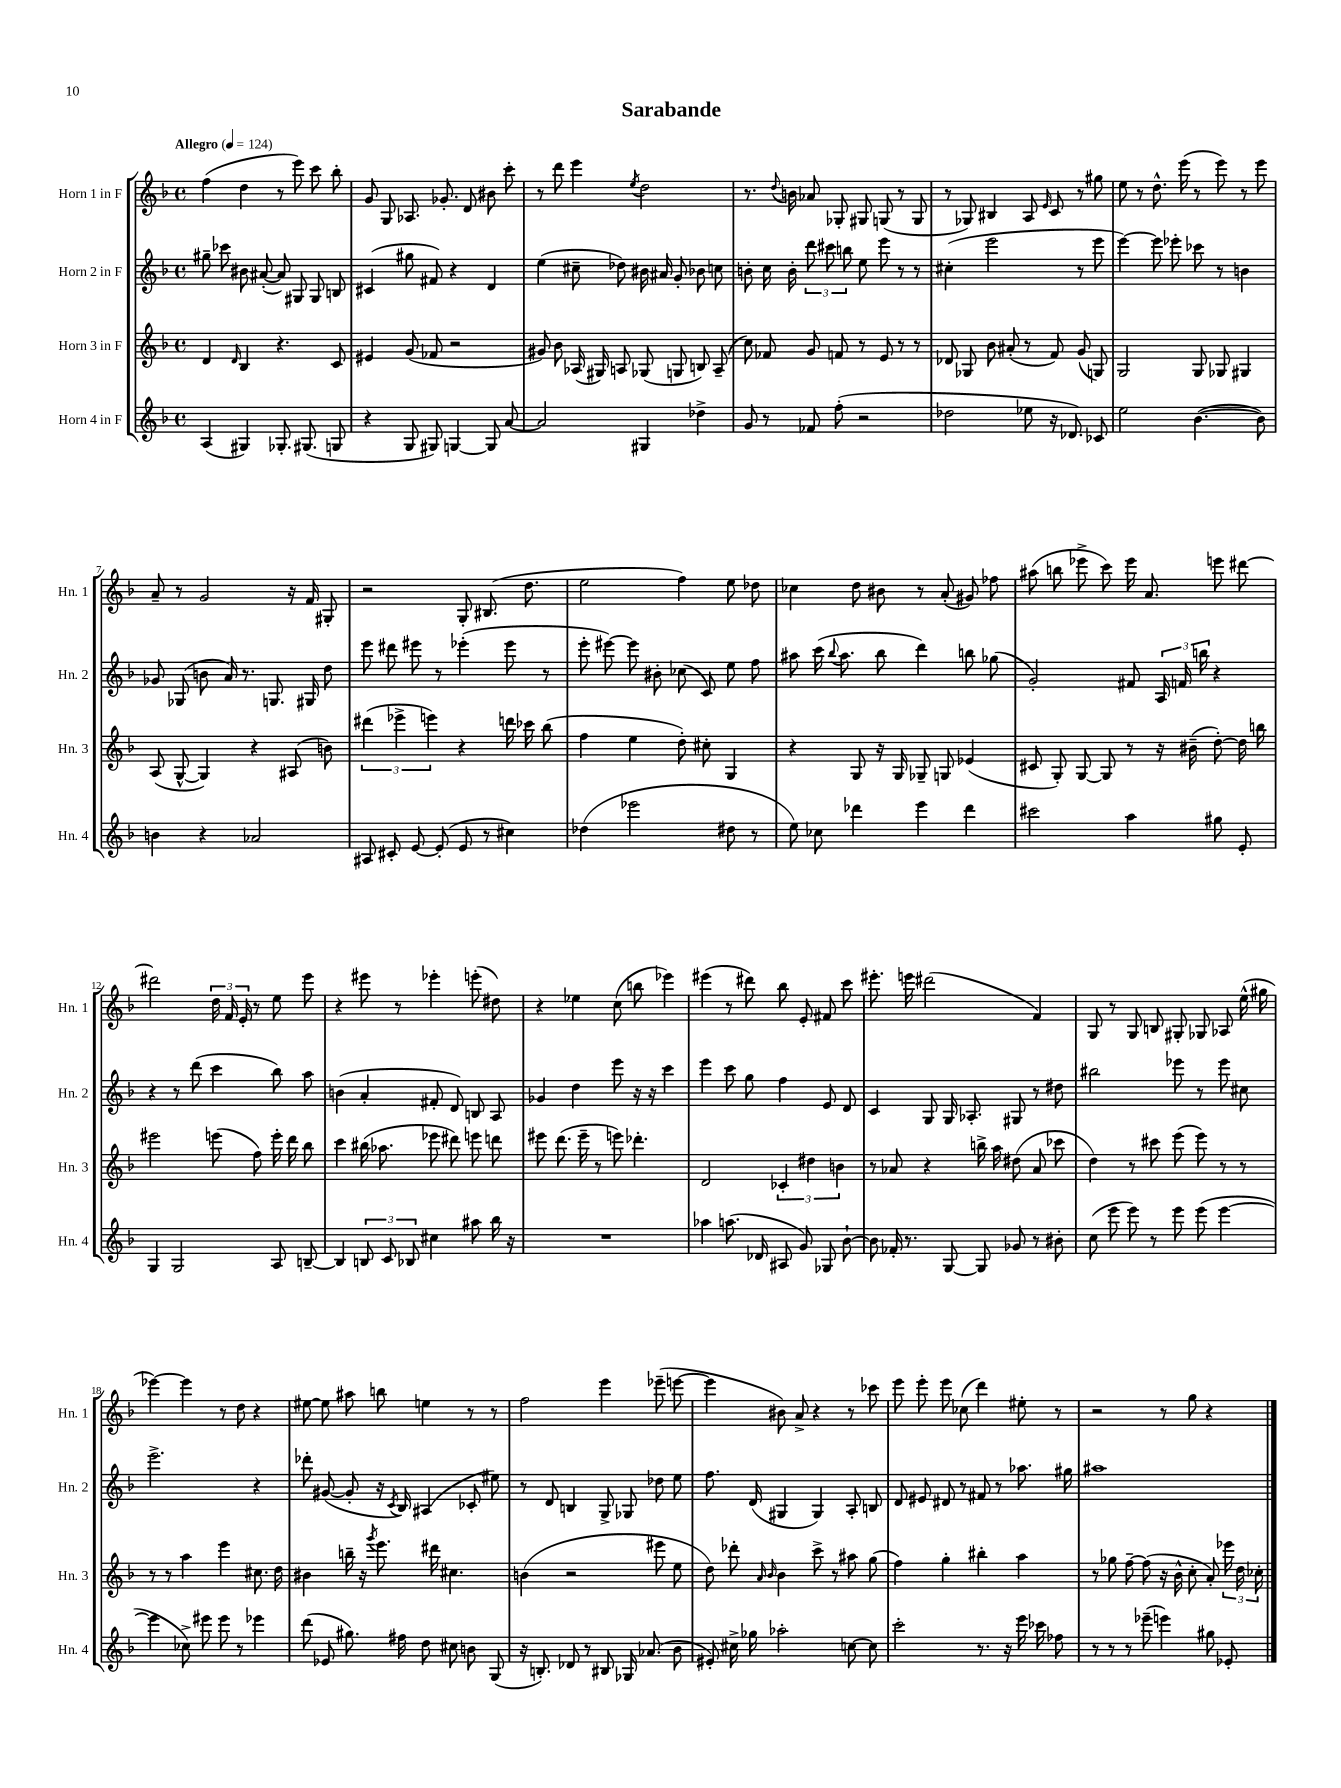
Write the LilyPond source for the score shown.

\header { title = "Sarabande" }
<<
\new StaffGroup <<
\new Staff = "s0" \with { instrumentName = "Horn 1 in F" shortInstrumentName = "Hn. 1" } {
    \clef treble \key f \major \defaultTimeSignature \time 4/4 \tempo "Allegro" 4 = 124
    \autoBeamOff f''4( d''4 r8 e'''8) c'''8 bes''8-. |
    g'8 g8 aes8. ges'8.-. d'8 bis'8 c'''8-. |
    r8 d'''8 e'''4 \acciaccatura { e''8 } d''2 |
    r8. \appoggiatura { d''8 } b'16 aes'8 ges8-. gis8 g8( r8 g8 |
    r8 ges8) bis4 a8 \grace { e'16 } c'8 r8 gis''8 |
    e''8 r8 d''8.-^ e'''16( r8 e'''8) r8 e'''8 |
    a'8-- r8 g'2 r16 f'16 gis8-. |
    r2 g8-. bis8.( d''8. |
    e''2 f''4) e''8 des''8 |
    ces''4 d''8 bis'8 r8 a'8-.( gis'8) fes''8 |
    ais''8( b''8 ees'''8-> c'''8) ees'''16 a'8. e'''8 dis'''8~ |
    dis'''2 \tuplet 3/2 { d''16 f'16 e'16-. } r8 e''8 e'''8 |
    r4 eis'''8 r8 ees'''4-. e'''8-.( dis''8) |
    r4 ees''4 c''8( b''8 ees'''4) |
    eis'''4( r8 dis'''8) bes''8 e'8-. fis'8 c'''8 |
    eis'''8.-. e'''16 dis'''2( f'4) |
    g8 r8 g8 b8 gis8-. ges8 aes8 e''16-^( gis''16 |
    ees'''4~) ees'''4 r8 d''8 r4 |
    eis''8~ eis''8 ais''8 b''8 e''4 r8 r8 |
    f''2 e'''4 ees'''8--( e'''8~ |
    e'''4 bis'8) a'8-> r4 r8 ces'''8 |
    e'''8 e'''8-. e'''8 ces''8( d'''4) eis''8-. r8 |
    r2 r8 g''8 r4 \bar "|." |
}
\new Staff = "s1" \with { instrumentName = "Horn 2 in F" shortInstrumentName = "Hn. 2" } {
    \clef treble \key f \major \defaultTimeSignature \time 4/4
    \autoBeamOff gis''8-- ces'''8 bis'8 ais'8~-.( ais'8) gis8 gis8 b8 |
    cis'4( gis''8 fis'8) r4 d'4 |
    e''4( cis''8-- des''8) bis'16 ais'16 g'8-. bes'8 c''8 |
    b'8-. c''16 b'16-. \tuplet 3/2 { d'''8 cis'''8 b''8 } e''8 e'''8 r8 r8 |
    cis''4-.( e'''2 r8 e'''8 |
    e'''4~) e'''8 ees'''8-. ces'''8 r8 b'4 |
    ges'8 ges8( b'8 a'16) r8. g8. gis16 d''8 |
    e'''8 dis'''8 eis'''8 r8 ees'''4-.( ees'''8 r8 |
    e'''8-. eis'''8~) eis'''8 bis'8-. ces''8( c'8) e''8 f''8 |
    ais''8 c'''16( \appoggiatura { bes''8 } ais''8. bes''8 d'''4) b''8 ges''8( |
    g'2-.) fis'8 \tuplet 3/2 { a16 f'16 b''16 } r4 |
    r4 r8 d'''8( c'''4 bes''8) a''8 |
    b'4( a'4-. fis'8-. d'8) b8 a8 |
    ges'4 d''4 e'''8 r16 r16 c'''4 |
    e'''4 c'''8 g''8 f''4 e'8 d'8 |
    c'4 g8 g16 aes8.-. gis8 r8 dis''8 |
    bis''2 ees'''8 r8 ees'''8 cis''8 |
    e'''2.-> r4 |
    des'''8-. gis'8~( gis'8-. r16 \acciaccatura { c'8 } bes16) ais4( ces'8-. eis''8) |
    r8 d'8 b4 g8-> ges8 des''8 e''8 |
    f''8. d'16( gis4 gis4) a8-. b8 |
    d'8 eis'8 dis'8 r8 fis'8 r8 aes''8. gis''16 |
    ais''1 \bar "|." |
}
\new Staff = "s2" \with { instrumentName = "Horn 3 in F" shortInstrumentName = "Hn. 3" } {
    \clef treble \key f \major \defaultTimeSignature \time 4/4
    \autoBeamOff d'4 \grace { d'16 } bes4 r4. c'8 |
    eis'4 g'8( fes'8 r2 |
    gis'8) bes'8 aes16( gis16) a8 ges8( g8 b8) a8--( |
    c''8) fes'8 g'8 f'8 r8 e'8 r8 r8 |
    des'8 ges8 bes'8 ais'8-.( r8 f'8) g'8( g8) |
    g2 g8 ges8 gis4 |
    a8( g8~-^ g4) r4 ais8( b'8) |
    \tuplet 3/2 { dis'''4( ees'''4-> e'''4) } r4 d'''16 ces'''16 bes''8( |
    f''4 e''4 d''8-.) cis''8-. g4 |
    r4 g8 r16 g16 ges8-- g8 ees'4( |
    cis'8 g8-.) g8~ g8 r8 r16 bis'16--( d''8~-.) d''16 b''16 |
    eis'''2 e'''8( f''8) e'''16-. d'''16 bes''8 |
    c'''4 bis''16( aes''8. ees'''8 dis'''8) e'''8 d'''8 |
    eis'''8 d'''8.( eis'''16-- r8 e'''8) des'''4.-. |
    d'2 \tuplet 3/2 { ces'4-. dis''4 b'4 } |
    r8 aes'8 r4 b''16-> a''16 dis''8( aes'8 ces'''8 |
    d''4) r8 cis'''8 e'''8( e'''8) r8 r8 |
    r8 r8 a''4 e'''4 cis''8. d''16 |
    bis'4 b''16-- r16 \acciaccatura { g'''8 } e'''8. dis'''16 cis''4. |
    b'4( r2 eis'''8 e''8 |
    d''8) des'''8-. \grace { a'16 bes'16 } bes'4 c'''8-> r8 ais''8 g''8( |
    f''4) g''4-. bis''4-. a''4 |
    r8 ges''8 f''8~-- f''8( r16 bes'16-^ c''8-. a'8-.) \tuplet 3/2 { ees'''16 d''16 ces''16-. } \bar "|." |
}
\new Staff = "s3" \with { instrumentName = "Horn 4 in F" shortInstrumentName = "Hn. 4" } {
    \clef treble \key f \major \defaultTimeSignature \time 4/4
    \autoBeamOff a4( gis4) ges8.-. gis8.( g8 |
    r4 g8 gis8) g4~ g8 a'8~ |
    a'2 gis4 des''4-> |
    g'8 r8 fes'8 f''8-.( r2 |
    des''2 ees''8 r16 des'8.) ces'8 |
    e''2 bes'4.~( bes'8) |
    b'4 r4 aes'2 |
    ais8 cis'8-. e'8~ e'8-.( e'8 r8 cis''4) |
    des''4( ees'''2 dis''8 r8 |
    e''8) ces''8 des'''4 e'''4 des'''4 |
    cis'''2 a''4 gis''8 e'8-. |
    g4 g2 a8 b8~-- |
    b4 \tuplet 3/2 { b8 c'8 bes8 } cis''4 ais''8 bes''16 r16 |
    R1 |
    aes''4 a''8.( des'16 ais8 g'8) ges8 bes'8~-! |
    bes'8 fes'16-. r8. g8~ g8 ges'8 r8 bis'8-. |
    c''8( e'''8 e'''8) r8 e'''8 e'''8( e'''4~ |
    e'''4 ces''8->) eis'''8 eis'''8 r8 ees'''4 |
    d'''8( ees'8 gis''8.) fis''16 d''8 cis''8 b'8 g8( |
    r16 b8.-.) des'8 r8 bis8 ges16 aes'8.( bes'8 |
    eis'8-.) cis''16-> ges''16 aes''2-. c''8~ c''8 |
    c'''2-. r8. r16 e'''16 ces'''16 fes''8 |
    r8 r8 r8 ees'''8--( e'''4) gis''8 ees'8-. \bar "|." |
}
>>
>>
